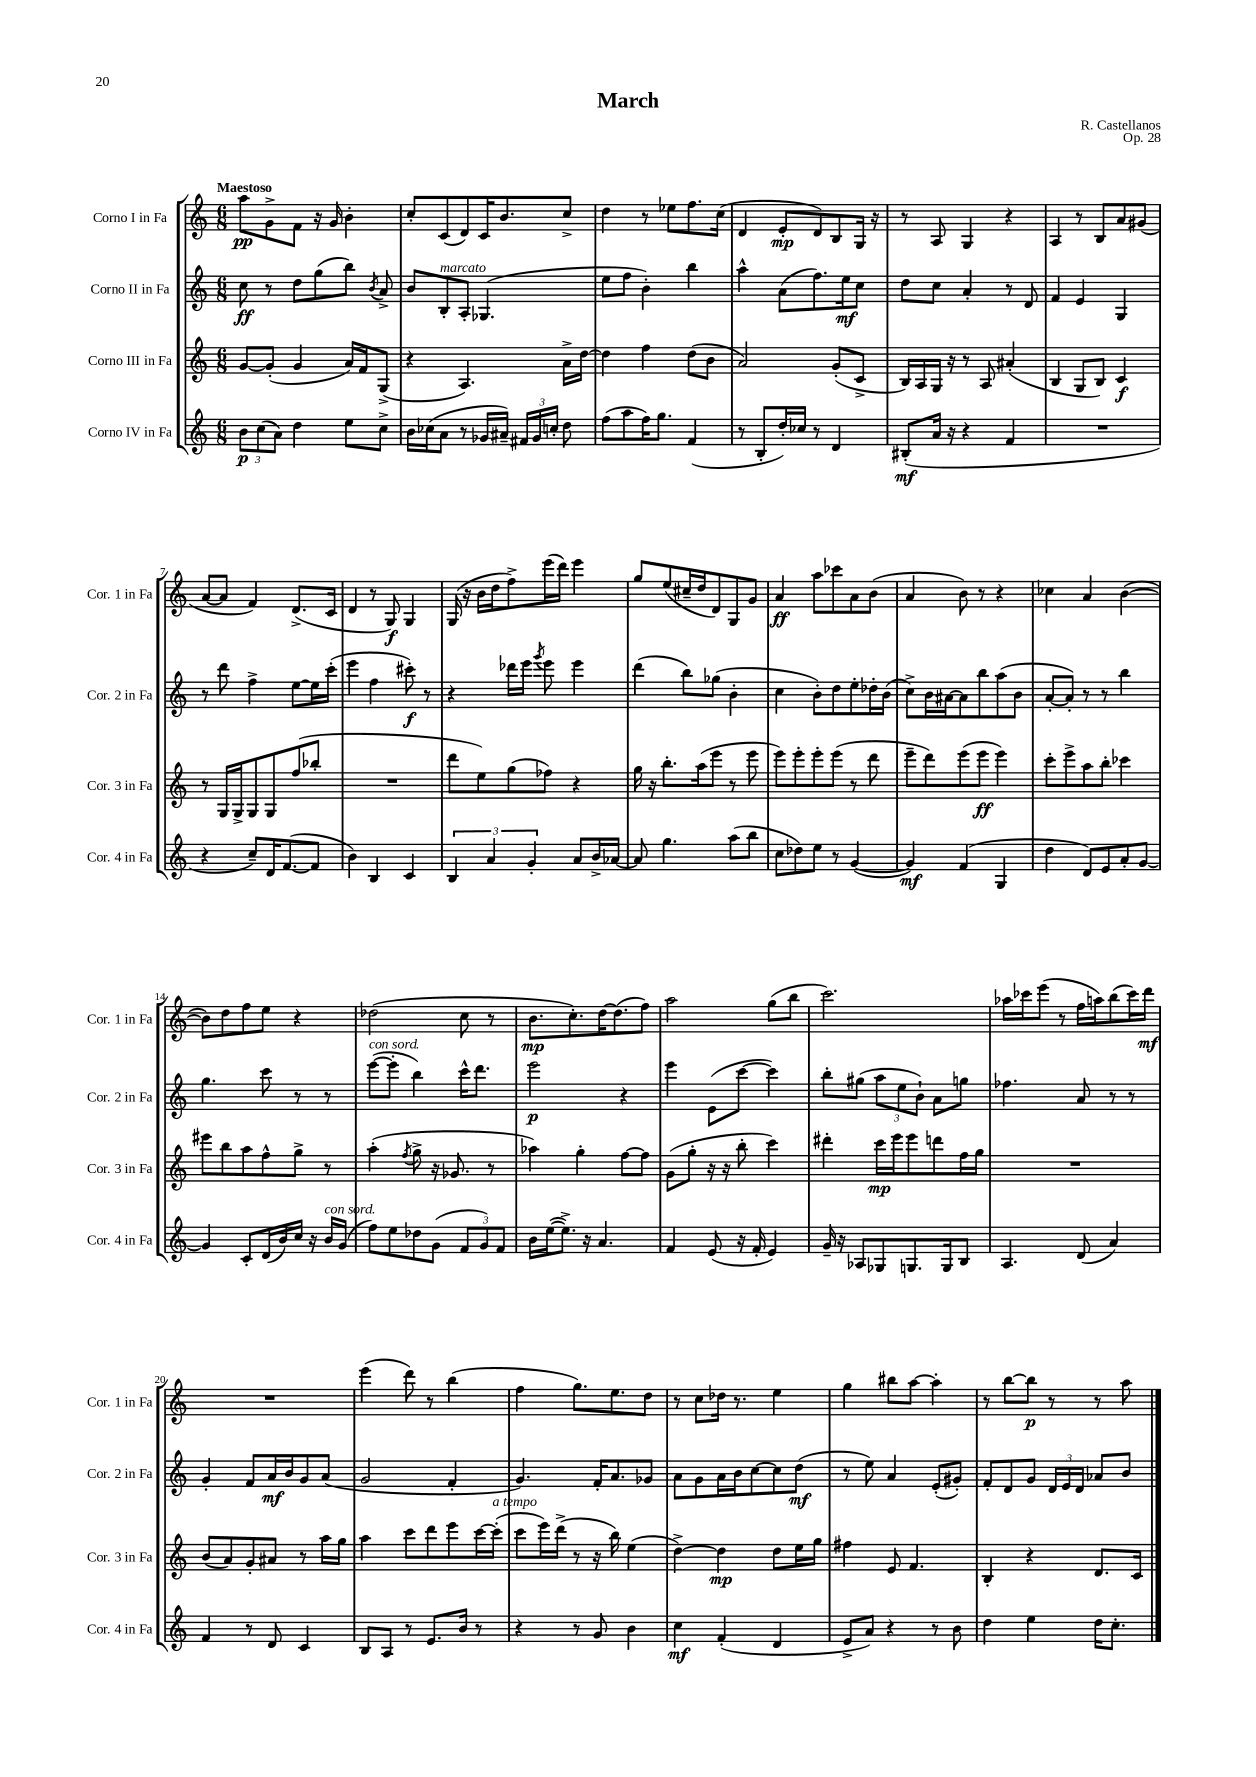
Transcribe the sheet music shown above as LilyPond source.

\header { title = "March" composer = "R. Castellanos" opus = "Op. 28" }
<<
\new StaffGroup <<
\new Staff = "s0" \with { instrumentName = "Corno I in Fa" shortInstrumentName = "Cor. 1 in Fa" } {
    \clef treble \key c \major \numericTimeSignature \time 6/8 \tempo "Maestoso"
    \autoBeamOff a''8[\pp g'8-> f'8] r16 g'16 b'4-. |
    c''8[-. c'8( d'8) c'16 b'8. c''8]-> |
    d''4 r8 ees''8[ f''8. c''16]( |
    d'4 e'8[-.\mp d'8) b8 g16] r16 |
    r8 a8 g4 r4 |
    a4 r8 b8[ a'8 gis'8]( |
    a'8[~ a'8] f'4) d'8.[->( c'16] |
    d'4 r8 g8\f) g4 |
    g16( r16 b'16[ d''16 f''8->) e'''16( d'''16]) e'''4 |
    g''8[ e''8( cis''16-- d''16 d'8) g8 g'8] |
    a'4\ff a''8[ ces'''8 a'8 b'8]( |
    a'4 b'8) r8 r4 |
    ces''4 a'4 b'4~( |
    b'8[) d''8 f''8 e''8] r4 |
    des''2( c''8 r8 |
    b'8.[\mp c''8.-.) d''16~ d''8.( f''8]) |
    a''2 g''8[( b''8] |
    c'''2.) |
    aes''16[ ces'''16 e'''8]( r8 f''16[ a''16) b''8( ces'''16) d'''16]\mf |
    R2. |
    e'''4( d'''8) r8 b''4( |
    f''4 g''8.[) e''8. d''8] |
    r8 c''8[ des''16] r8. e''4 |
    g''4 bis''8[ a''8]~ a''4-. |
    r8 b''8[~ b''8]\p r8 r8 a''8 \bar "|." |
}
\new Staff = "s1" \with { instrumentName = "Corno II in Fa" shortInstrumentName = "Cor. 2 in Fa" } {
    \clef treble \key c \major \numericTimeSignature \time 6/8
    \autoBeamOff c''8\ff r8 d''8[ g''8( b''8]) \acciaccatura { b'8 } a'8-> |
    b'8[ b8-.^\markup { \italic "marcato" } a8]-. ges4.( |
    e''8[ f''8] b'4-.) b''4 |
    a''4-^ a'8[( f''8.) e''16\mf c''8] |
    d''8[ c''8] a'4-. r8 d'8 |
    f'4 e'4 g4 |
    r8 d'''8 f''4-> e''8[~ e''16 c'''16]-.( |
    e'''4 f''4 cis'''8-.\f) r8 |
    r4 des'''16[ e'''16] \acciaccatura { g'''8 } e'''8 e'''4 |
    d'''4( b''8[) ges''8]( b'4-. |
    c''4 b'8[-.) d''8 e''8-. des''16-. b'16]( |
    c''8[->) b'16 ais'16~ ais'8 b''8 a''8( b'8] |
    a'8[~-. a'8]-.) r8 r8 b''4 |
    g''4. c'''8 r8 r8 |
    e'''8[~^\markup { \italic "con sord." }( e'''8]-. b''4) c'''16[-^ d'''8.] |
    e'''2\p r4 |
    e'''4 e'8[( c'''8]~ c'''4) |
    b''8[-. gis''8]( \tuplet 3/2 { a''8[ e''8 b'8]-!) } a'8[ g''8] |
    fes''4. a'8 r8 r8 |
    g'4-. f'8[ a'16\mf b'16 g'8 a'8]( |
    g'2 f'4-. |
    g'4.) f'16[-. a'8. ges'8] |
    a'8[ g'8 a'16 b'16 c''8~ c''8 d''8]\mf( |
    r8 e''8) a'4 e'8[-.( gis'8]-.) |
    f'8[-. d'8 g'8] \tuplet 3/2 { d'16[ e'16 d'16] } aes'8[ b'8] \bar "|." |
}
\new Staff = "s2" \with { instrumentName = "Corno III in Fa" shortInstrumentName = "Cor. 3 in Fa" } {
    \clef treble \key c \major \numericTimeSignature \time 6/8
    \autoBeamOff g'8[~ g'8]-.( g'4 a'16[) f'16 g8]->( |
    r4 a4.) a'16[-> d''16]~ |
    d''4 f''4 d''8[( b'8] |
    a'2) g'8[-.( c'8]-> |
    b16[) a16 g16] r16 r8 a8 ais'4-.( |
    b4 g8[ b8]) c'4\f |
    r8 g16[ g16-> g8 g8 f''8( bes''8]-. |
    R2. |
    d'''8[ e''8) g''8( fes''8]) r4 |
    g''16 r16 b''8.[-. a''16( e'''8] r8 e'''8 |
    e'''8[) e'''8-. e'''8-. e'''8]( r8 d'''8 |
    e'''8[-- d'''8) e'''8( e'''8]\ff e'''4) |
    c'''8[-. e'''8-> a''8 b''8]-. ces'''4 |
    eis'''8[ b''8 a''8 f''8-^ g''8]-> r8 |
    a''4-.( \acciaccatura { f''8 } g''8-> r16 ges'8. r8 |
    aes''4) g''4-. f''8[~ f''8] |
    g'8[( g''8]-. r16 r16 b''8-. c'''4) |
    dis'''4-. c'''16[\mp e'''16 e'''8 d'''8 f''16 g''16] |
    R2. |
    b'8[( a'8) g'8-. ais'8] r8 a''16[ g''16] |
    a''4 c'''8[ d'''8 e'''8 c'''16~ c'''16]-.^\markup { \italic "a tempo" }( |
    c'''8[ e'''16) d'''16]->( r8 r16 b''16) e''4( |
    d''4~->) d''4\mp d''8[ e''16 g''16] |
    fis''4 e'8 f'4. |
    b4-. r4 d'8.[ c'16] \bar "|." |
}
\new Staff = "s3" \with { instrumentName = "Corno IV in Fa" shortInstrumentName = "Cor. 4 in Fa" } {
    \clef treble \key c \major \numericTimeSignature \time 6/8
    \autoBeamOff \tuplet 3/2 { b'8[\p c''8( a'8]) } d''4 e''8[ c''8]-> |
    b'16[ ces''16( a'8] r8 ges'16[ ais'16]--) \tuplet 3/2 { fis'16[ ges'16 c''16]-. } d''8 |
    f''8[( a''8 f''16) g''8.] f'4( |
    r8 b8[-. d''16-.) ces''16] r8 d'4 |
    bis8[-.\mf( a'16] r16 r4 f'4 |
    R2. |
    r4 c''8[--) d'16 f'8.~( f'8] |
    b'4) b4 c'4 |
    \tuplet 3/2 { b4 a'4 g'4-. } a'8[ b'16-> aes'16]~ |
    aes'8 g''4. a''8[( b''8] |
    c''8[ des''8) e''8] r8 g'4~( |
    g'4\mf) f'4( g4 |
    d''4 d'8[) e'8 a'8-. g'8]~ |
    g'4 c'8[-. d'16( b'16) c''16] r16 b'16[^\markup { \italic "con sord." } g'16]( |
    f''8[) e''8 des''8 g'8]( \tuplet 3/2 { f'8[ g'8) f'8] } |
    b'16[ e''16~( e''8.]->) r16 a'4. |
    f'4 e'8( r16 f'16-. e'4) |
    g'16-- r16 aes8[ ges8 g8. g16 b8] |
    a4. d'8( a'4) |
    f'4 r8 d'8 c'4 |
    b8[ a8] r8 e'8.[ b'16] r8 |
    r4 r8 g'8 b'4 |
    c''4\mf f'4-.( d'4 |
    e'8[-> a'8]) r4 r8 b'8 |
    d''4 e''4 d''16[ c''8.]-. \bar "|." |
}
>>
>>
